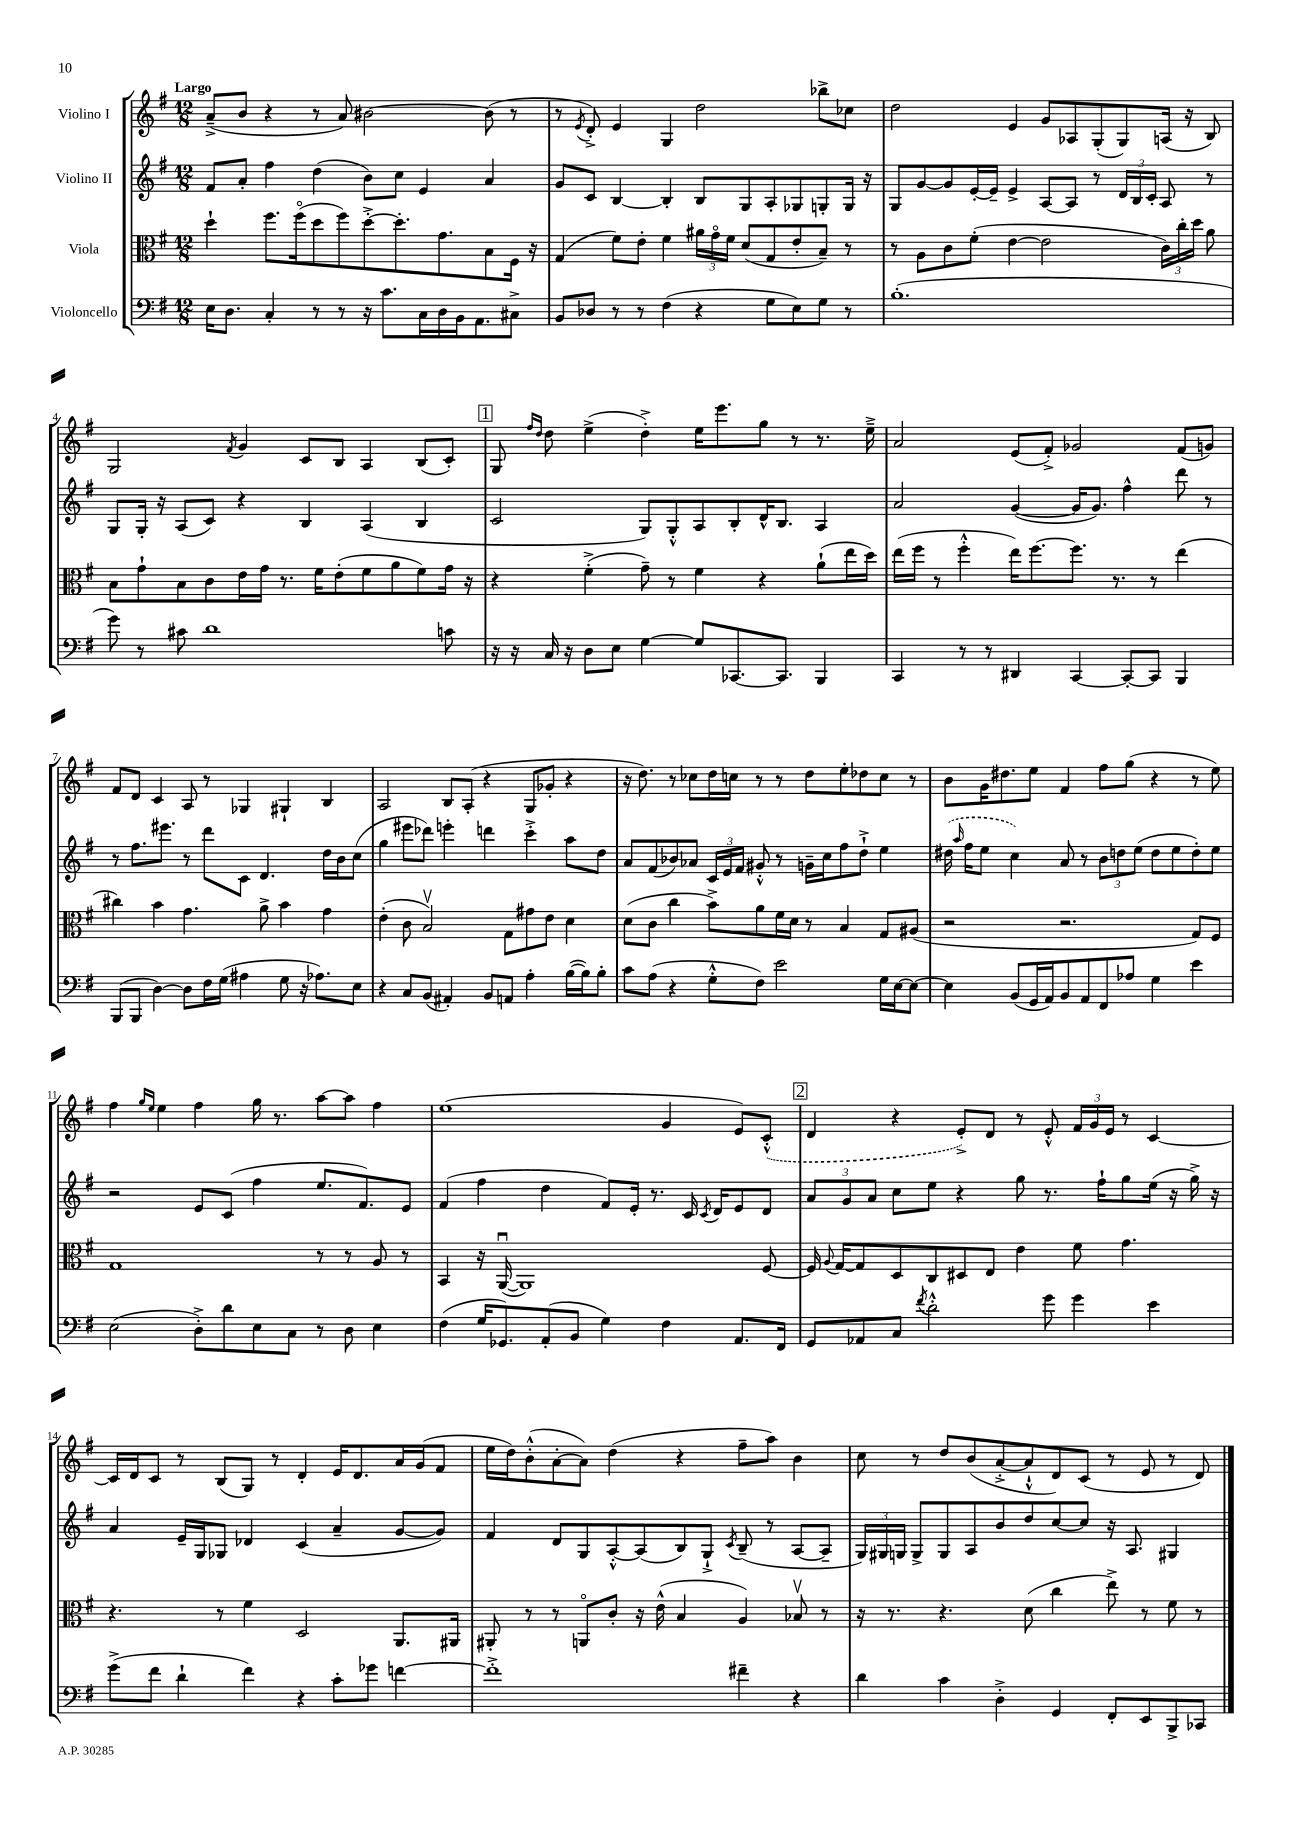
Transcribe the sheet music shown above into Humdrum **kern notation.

**kern	**kern	**kern	**kern
*staff4	*staff3	*staff2	*staff1
*clefF4	*clefC3	*clefG2	*clefG2
*k[f#]	*k[f#]	*k[f#]	*k[f#]
*M12/8	*M12/8	*M12/8	*M12/8
16E	4dd`	8f#	(8a~^
8.D	.	.	.
.	.	8a'	8b
4C'	8.ff#	4ff#	4r
.	(16ff#o	.	.
8r	8dd	(4dd	8r
8r	8ff#)	.	8a)
16r	[8dd'^	8b)	[2b#
8.c	.	.	.
.	8.dd']	8cc	.
16C	.	4e	.
16D	8.g	.	.
16BB	.	.	.
8.AA	.	.	.
.	8B	4a	(8b#]
8C#^	16F#	.	8r
.	16r	.	.
=	=	=	=
8BB	(4G	8g	8r
.	.	.	8qe
8D-	.	8c	8d'^)
8r	8f#)	[4B	4e
8r	8e'	.	.
(4F#	4f#	4B']	4G
4r	24a#	8B	2dd
.	24go	.	.
.	24f#	.	.
.	(8d	8G	.
8G	8G	8A'	.
8E)	8e'	8G-	.
8G	8B~)	8G'	8bb-^
8r	8r	16G	8cc-
.	.	16r	.
=	=	=	=
(1.B'	8r	8G	2dd
.	8A	[8g	.
.	8c	8g]	.
.	(8f#'	[16e'	.
.	.	16e~]	.
.	[4e	4e^	4e
.	2e]	[8A	8g
.	.	8A]	8A-
.	.	8r	(8G'
.	.	24d	8G)
.	.	24B	.
.	.	24c'	.
.	24c)	8A	(16A
.	24cc'	.	.
.	.	.	16r
.	24dd	.	.
.	8a	8r	8B)
=	=	=	=
8g)	8B	8G	2G
8r	8g`	16G'	.
.	.	16r	.
8c#	8B	(8A	.
1d	8c	8c)	.
.	.	.	8qf#
.	16e	4r	4g
.	16g	.	.
.	8.r	.	.
.	.	4B	8c
.	16f#	.	.
.	(8e'	.	8B
.	8f#	(4A	4A
.	8a	.	.
.	8f#)	4B	(8B
8c	16g	.	8c')
.	16r	.	.
=	=	=	=
16r	4r	2c	8G
16r	.	.	.
.	.	.	16qqff#
.	.	.	16qqdd
16C	.	.	8dd
16r	.	.	.
8D	(4f#'^	.	(4ee^
8E	.	.	.
[4G	8g~)	8G)	4dd'^)
.	8r	8G'^^	.
8G]	4f#	8A	16ee
.	.	.	8.eee
[8.CC-	.	8B'	.
.	4r	16d^^	8gg
8.CC-]	.	8.B	.
.	.	.	8r
4BBB	(8a`	4A	8.r
.	16ee	.	.
.	16dd)	.	16ee~^
=	=	=	=
4CC	(16ee	2a	2a
.	16ff#	.	.
.	8r	.	.
8r	4ff#'^^	.	.
8r	.	.	.
4DD#	16ee)	([4g	(8e
.	[8.ff#	.	.
.	.	.	8f#'^)
[4CC	8.ff#]	16g]	2g-
.	.	8.g)	.
.	8.r	.	.
8CC'_	.	4ff#^^	.
8CC]	8r	.	.
4BBB	(4ee	8ddd	(8f#
.	.	8r	8g)
=	=	=	=
(8BBB	4cc#)	8r	8f#
8BBB	.	8.ff#	8d
[4D)	4b	.	4c
.	.	8.eee#	.
8D]	4.g	8r	8A
16F#	.	8ddd	8r
(16G	.	.	.
4A#	.	8c	4G-
.	8a^	4.d	.
8G	4b	.	4G#`
16r	.	.	.
8.A-)	.	.	.
.	4g	16dd	4B
.	.	16b	.
8E	.	(8cc	.
=	=	=	=
4r	(4e'	4gg	2A
8C	8c	8eee#	.
(8BB	2Bv)	8ddd-)	.
4AA#')	.	4eee'	8B
.	.	.	(8A'
8BB	.	4ddd	4r
8AA	8G	.	.
4A'	8g#	4ccc'^	8G
.	8e	.	8g-'
([16B	4d	8aa	4r
16B])	.	.	.
8B'	.	8dd	.
=	=	=	=
8c	(8d	8a	16r
.	.	.	8.dd)
(8A	8c	(8f#	.
4r	4cc	8b-)	8r
.	.	8a-	8cc-
8G'^^	8b^)	24c	16dd
.	.	24e	.
.	.	.	16cc
.	.	24f#	.
8F#)	8a	8g#'^^	8r
2e	16f#	8r	8r
.	16d	.	.
.	8r	16g~	8dd
.	.	16cc	.
.	4B	8ff#	8ee'
.	.	8dd`^	8dd-
16G	8G	4ee	8cc
[16E	.	.	.
8E_	(8A#	.	8r
=	=	=	=
4E]	2r	(16dd#	8b
.	.	16qqaa	.
.	.	16ff#	.
.	.	8ee	16g
.	.	.	8.dd#
(8BB	.	4cc)	.
16GG	.	.	8ee
16AA)	.	.	.
8BB	2.r	8a	4f#
8AA	.	8r	.
8FF#	.	12b	8ff#
.	.	12dd	.
8A-	.	.	(8gg
.	.	(12ee	.
4G	.	8dd	4r
.	.	8ee	.
4e	8G)	8dd')	8r
.	8F#	8ee	8ee)
=	=	=	=
(2E	1G	2r	4ff#
.	.	.	16qqgg
.	.	.	16qqee
.	.	.	4ee
8D'^)	.	8e	4ff#
8d	.	(8c	.
8E	.	4ff#	16gg
.	.	.	8.r
8C	.	.	.
8r	8r	8.ee	[8aa
8D	8r	.	8aa]
.	.	8.f#)	.
4E	8A	.	4ff#
.	8r	8e	.
=	=	=	=
(4F#	4BB	(4f#	(1ee
16G	16r	4ff#	.
8.GG-)	([16AAu	.	.
.	1AA])	.	.
(8AA'	.	4dd	.
8BB	.	.	.
4G)	.	8f#)	.
.	.	16e'	.
.	.	8.r	.
4F#	.	.	4g
.	.	16c	.
.	.	8qc	.
.	.	16d	.
8.AA	.	8e	8e)
.	[8F#	8d	(8c'^^
16FF#	.	.	.
=	=	=	=
8GG	16F#]	12a	4d
.	8qqA	.	.
.	[16G	.	.
.	.	12g	.
8AA-	8G]	.	.
.	.	12a	.
8C	8D	8cc	4r
8qf#	.	.	.
2d'^^	8C	8ee	.
.	8D#	4r	8e'^)
.	8E	.	8d
.	4e	8gg	8r
8g	.	8.r	8e'^^
4g	8f#	.	24f#
.	.	.	24g
.	.	16ff#`	.
.	.	.	24e
.	4.g	8gg	8r
4e	.	(16ee	[4c
.	.	16r	.
.	.	16gg^)	.
.	.	16r	.
=	=	=	=
(8g^	4.r	4a	16c]
.	.	.	16d
8f#	.	.	8c
4d`	.	16e~	8r
.	.	16G	.
.	8r	8G-	(8B
4f#)	4f#	4d-	8G)
.	.	.	8r
4r	2D	(4c	4d'
8c'	.	4a~	16e
.	.	.	8.d
8g-	.	.	.
[4f	8.AA	[8g	16a
.	.	.	(16g
.	.	8g])	8f#
.	16AA#	.	.
=	=	=	=
1f'^]	8AA#'	4f#	16ee
.	.	.	16dd)
.	8r	.	(8b'^^
.	8r	8d	[8a'
.	8AAo	8G	8a])
.	8c'	[8A'^^	(4dd
.	16r	(8A]	.
.	(16e^^	.	.
.	4B	8B)	4r
.	.	8G`^	.
.	.	8qc	.
4f#~	4A)	(8B~	8ff#~
.	.	8r	8aa)
4r	8B-v	[8A	4b
.	8r	8A~]	.
=	=	=	=
4d	16r	24G)	8cc
.	.	24G#	.
.	8.r	.	.
.	.	24G	.
.	.	8G^	8r
4c	4.r	8G	8dd
.	.	8A	(8b
4D'^	.	8b	[8a'^
.	(8d	8dd	8a`^^]
4GG	4cc	[8cc	8d)
.	.	8cc]	(8c
8FF#'	8ee^)	16r	8r
.	.	8.A	.
8EE	8r	.	8e
8BBB^	8f#	4G#	8r
8CC-	8r	.	8d)
==	==	==	==
*-	*-	*-	*-
